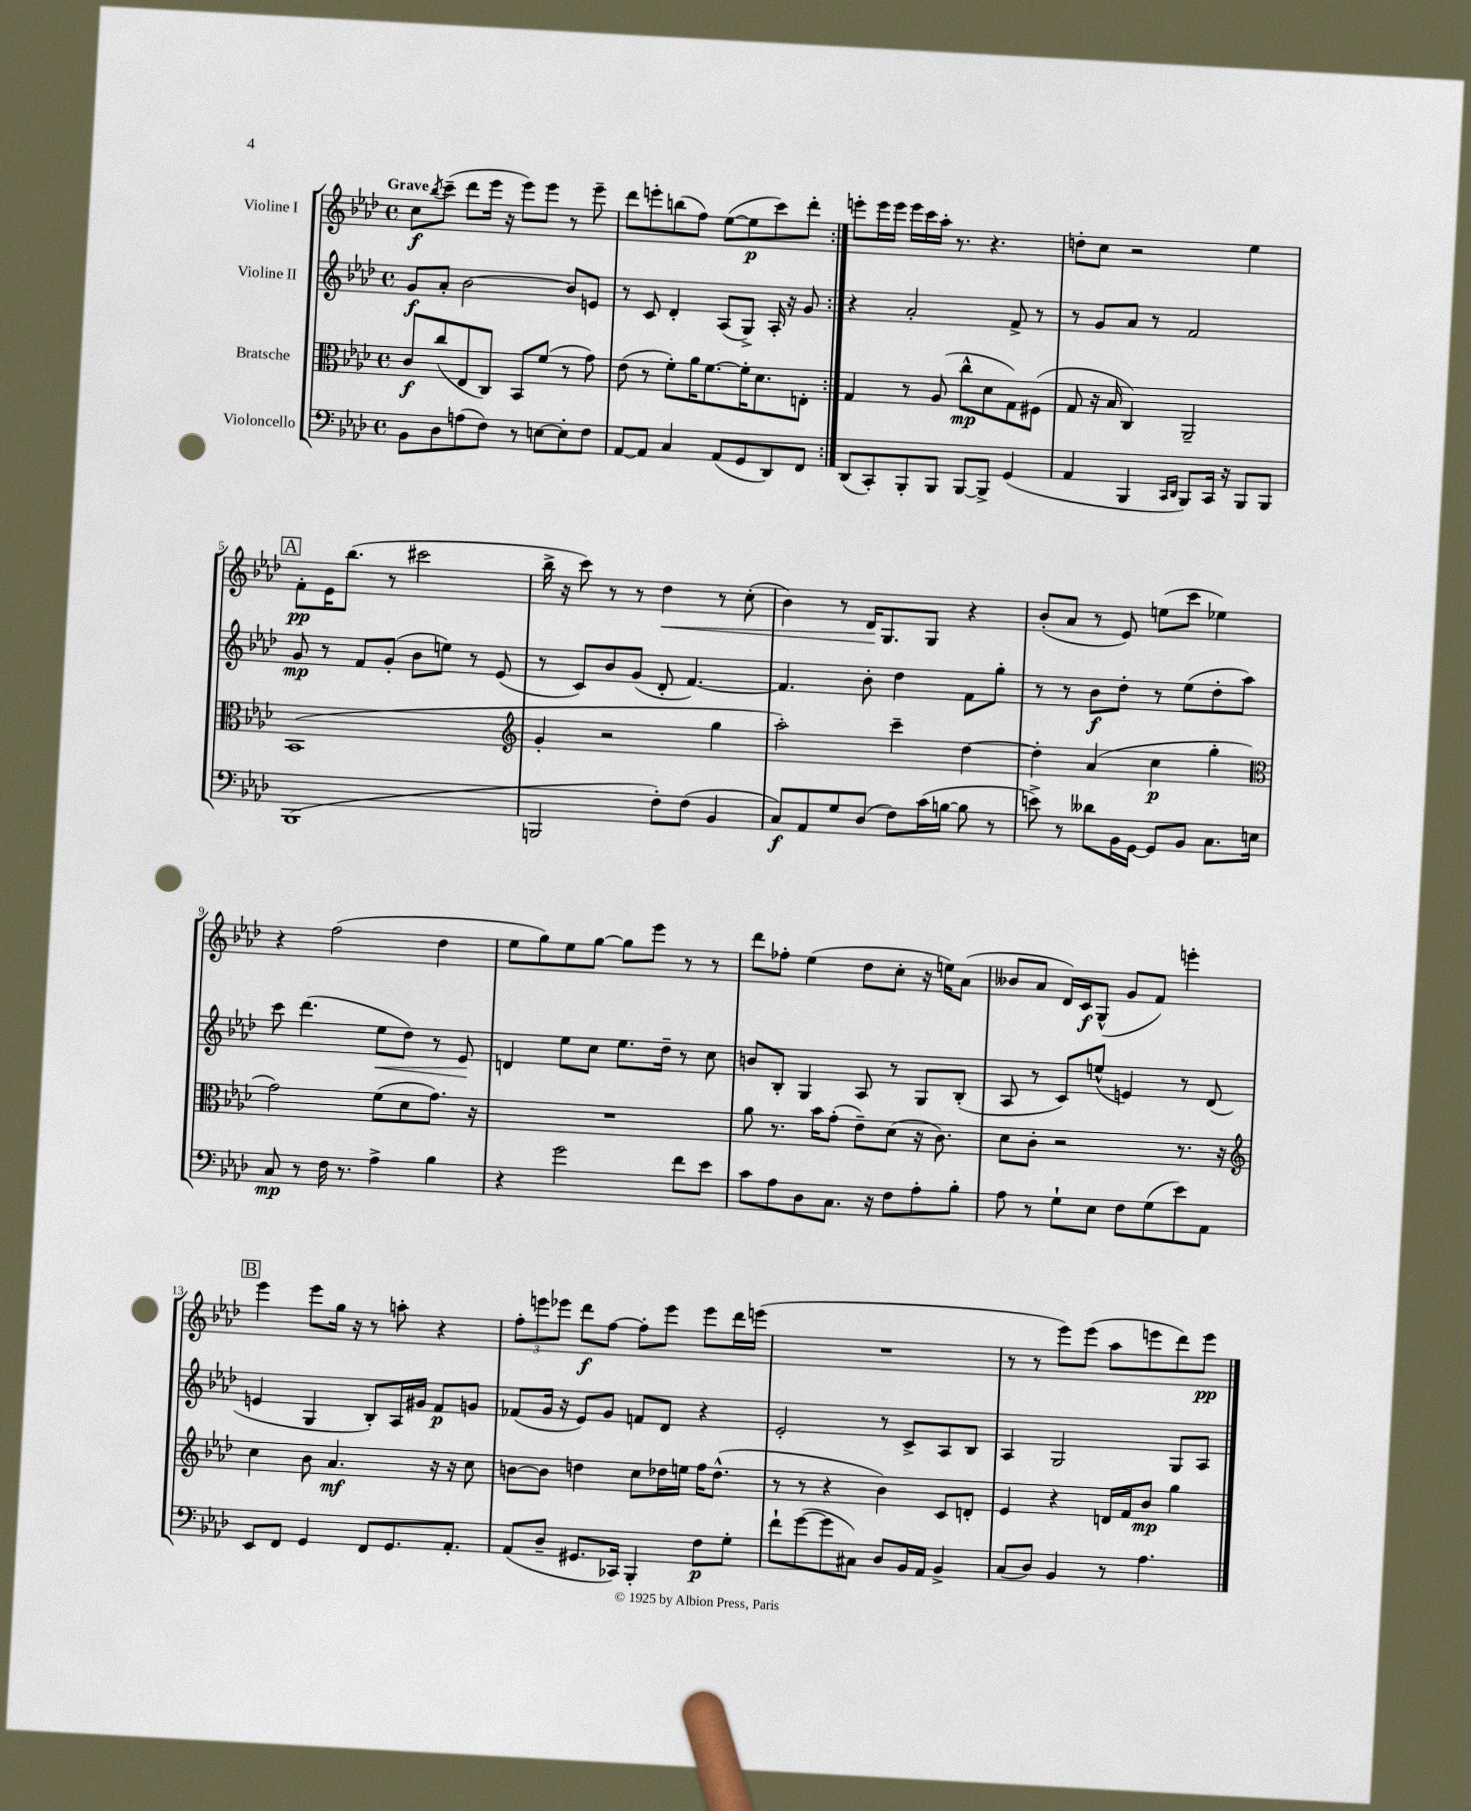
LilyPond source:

<<
\new StaffGroup <<
\new Staff = "s0" \with { instrumentName = "Violine I" } {
    \clef treble \key aes \major \defaultTimeSignature \time 4/4 \tempo "Grave"
    \repeat volta 2 { c''8\f \acciaccatura { bes''8 } c'''8--( des'''8 ees'''16 r16 ees'''8) ees'''8 r8 ees'''8-- |
    des'''8 e'''8-. b''8( f''8) ees''8~( ees''8\p c'''8) des'''8-. | }
    e'''8-. e'''16 e'''16 e'''16 c'''16 aes''16-. r8. r4. |
    d''8-. c''8 r2 ees''4 |
    \mark \markup { \box "A" } f'8-.\pp ees'16 bes''8.( r8 cis'''2 |
    bes''16-> r16 c'''8) r8 r8 des''4\< r8 c''8-.( |
    bes'4) r8 des'16\! g8. g8 r4 |
    bes'8-.( aes'8 r8 ees'8) e''8( c'''8 ees''4) |
    r4 f''2( des''4 |
    ees''8 g''8) ees''8 g''8~ g''8 ees'''8 r8 r8 |
    des'''8 fes''8-. ees''4( des''8 c''8-. r16 e''16) aes'8( |
    beses'8 aes'8 des'16) c'16\f g8-^( g'8 f'8) e'''4-. |
    \mark \markup { \box "B" } ees'''4 ees'''8 g''16 r16 r8 a''8-. r4 |
    \tuplet 3/2 { f''8-. e'''8 ees'''8 } des'''8\f f''8~ f''8-. ees'''8 ees'''8 des'''16 e'''16( |
    R1 |
    r8 r8 ees'''8) ees'''8( aes''8 e'''8 des'''8) e'''8\pp \bar "|." |
}
\new Staff = "s1" \with { instrumentName = "Violine II" } {
    \clef treble \key aes \major \defaultTimeSignature \time 4/4
    \repeat volta 2 { g'8\f aes'8-. bes'2~ bes'8 e'8 |
    r8 c'8 des'4-. aes8( g8->) aes16-. r16 g'8 | }
    r4 aes'2-. f'8-> r8 |
    r8 g'8 aes'8 r8 f'2 |
    \mark \markup { \box "A" } g'8\mp r8 f'8 g'8-.( bes'8 e''8) r8 ees'8( |
    r8 c'8) bes'8 g'8( des'8-. f'4.~) |
    f'4. bes'8-. des''4 f'8 g''8-. |
    r8 r8 bes'8\f des''8-. r8 ees''8( des''8-. aes''8) |
    c'''8 des'''4.( ees''8\< des''8) r8 ees'8\! |
    d'4 ees''8 c''8 ees''8. des''16-- r8 c''8 |
    b'8 bes8-. g4 aes8 r8 g8 bes8-.( |
    aes8 r8 c'8) e''8-^( e'4) r8 des'8( |
    \mark \markup { \box "B" } e'4 g4 bes8-.) aes16 gis'16 f'8\p g'8 |
    fes'8( g'16 r16 ees'8) g'8 f'8 des'8 r4 |
    ees'2-. r8 c'8-> aes8 bes8 |
    aes4 g2 g8 aes8 \bar "|." |
}
\new Staff = "s2" \with { instrumentName = "Bratsche" } {
    \clef alto \key aes \major \defaultTimeSignature \time 4/4
    \repeat volta 2 { c'8\f c''8( ees8 c8) bes,8 f'8( r8 g'8) |
    ees'8( r8 f'8-.) aes'16 f'8.~ f'16-. des'8. e8-. | }
    g4 r8 aes8( c''8-^\mp des'8 g8) fis8( |
    g8 r16 bes16 c4) aes,2-- |
    \mark \markup { \box "A" } bes,1( |
    \clef treble g'4-. r2 g''4 |
    aes''2-.) c'''4-- des''4~ |
    des''4-. aes'4( c''4\p g''4-. |
    \clef alto g'2) f'8( des'8 g'8.) r16 |
    R1 |
    aes'8 r8. bes'16 g'8-.( ees'8--) des'8( r16 c'8.) |
    des'8 c'8-. r2 r8. r16 |
    \mark \markup { \box "B" } \clef treble c''4 bes'8 aes'4.\mf r16 r16 c''8 |
    b'8~ b'8 d''4 c''8 des''16 e''16 f''16 des''8.-^( |
    r8 r8 r4 bes'4) c'8 d'8-. |
    ees'4 r4 d'16 f'16 bes'8\mp g''4 \bar "|." |
}
\new Staff = "s3" \with { instrumentName = "Violoncello" } {
    \clef bass \key aes \major \defaultTimeSignature \time 4/4
    \repeat volta 2 { bes,8 des8 a8( f8) r8 e8~ e8-. f8 |
    aes,8~ aes,8 c4 aes,8( g,8 des,8) f,8 | }
    des,8( c,8-.) bes,,8-. bes,,8 bes,,8~ bes,,8-> g,4( |
    aes,4 bes,,4 \grace { c,16 des,16 } bes,,8) c,16 r16 bes,,8 bes,,8 |
    \mark \markup { \box "A" } bes,,1( |
    b,,2 f8-.) f8( bes,4 |
    c8\f) aes,8 g8 des8( f8) c'16( b16~ b8 r8 |
    e'8->) r8 deses'8 bes,16 g,16~ g,8 bes,8 c8. e16 |
    c8\mp r8 f16 r8. aes4-> bes4 |
    r4 g'2 f'8 ees'8 |
    c'8 aes8 des8 c8. r16 f8 aes8-. bes8-. |
    aes8 r8 g8-! ees8 f8 g8( ees'8) aes,8 |
    \mark \markup { \box "B" } ees,8 f,8 g,4 f,8 g,8. aes,8.-. |
    aes,8( des8-- gis,8. ces,16) bes,,4-. f8\p g8-. |
    f'8-! g'8~( g'8 cis8) des8 bes,16 aes,16 bes,4-> |
    c8( des8) bes,4 r8 aes4. \bar "|." |
}
>>
>>
